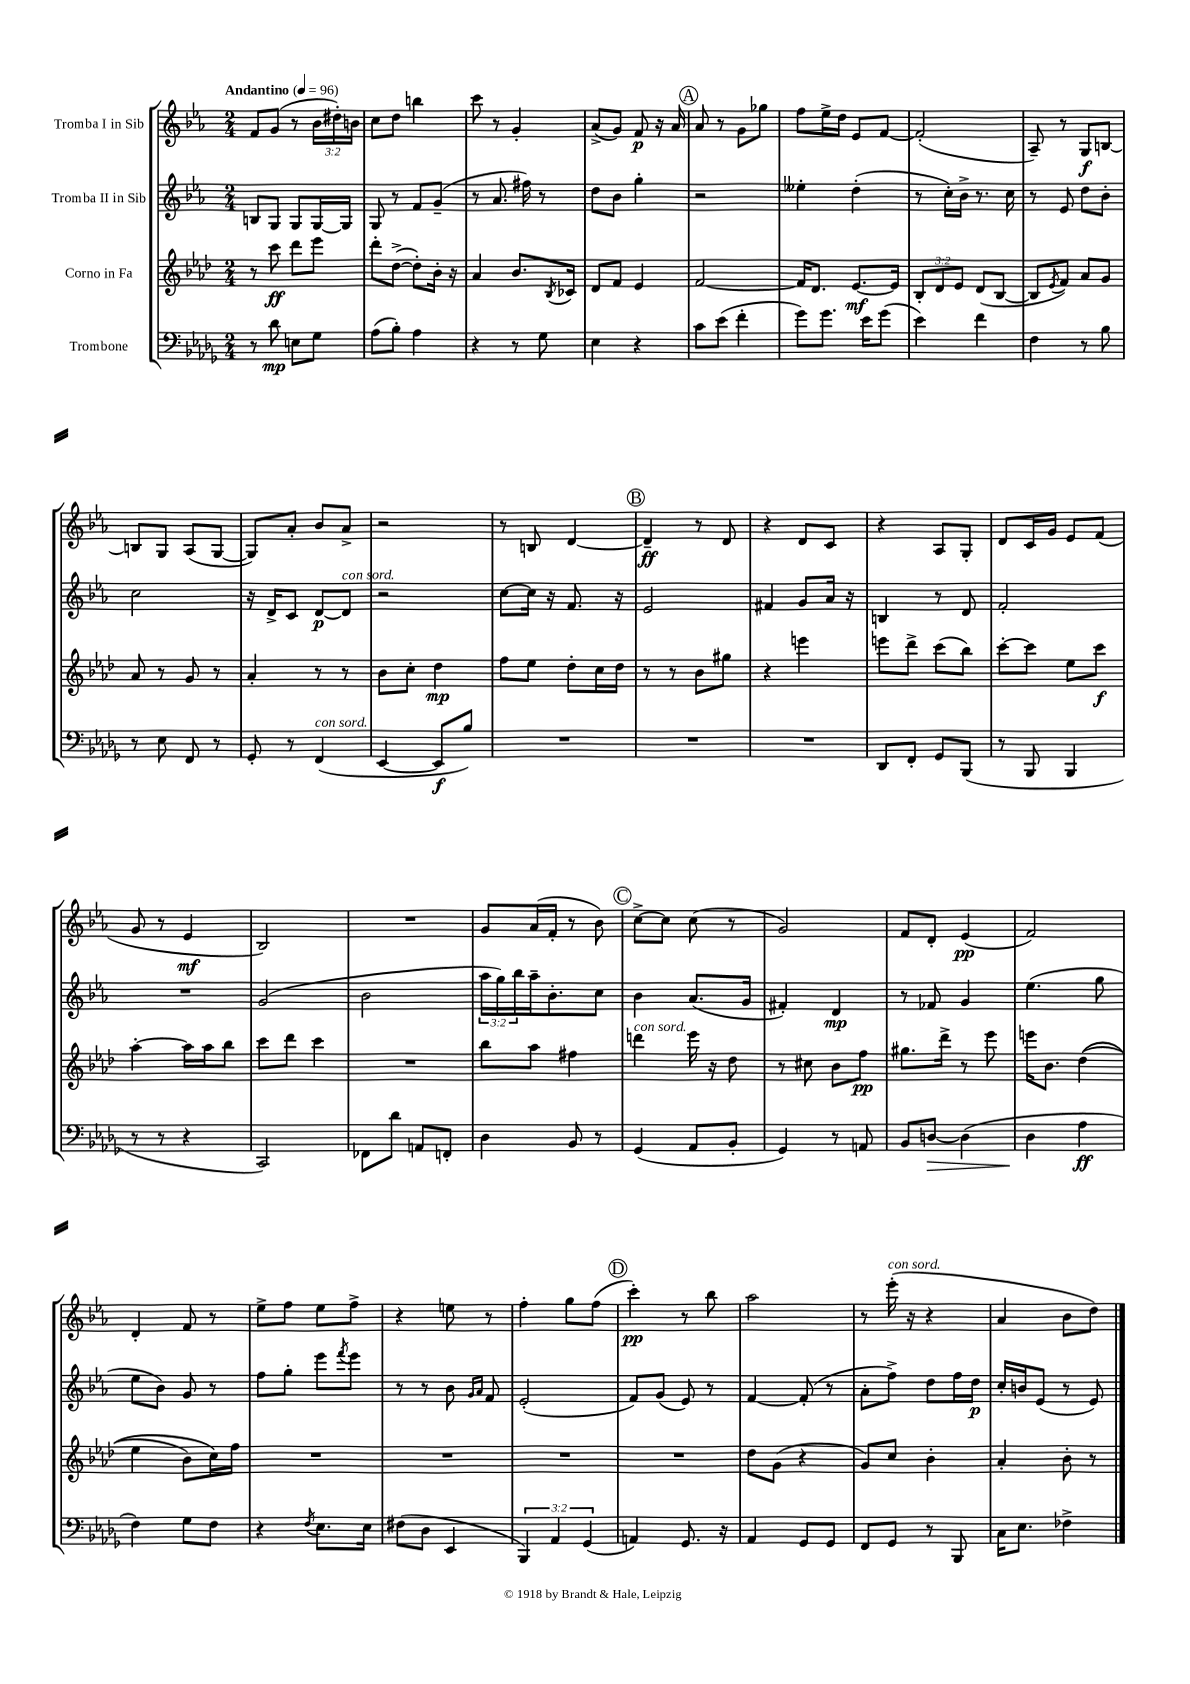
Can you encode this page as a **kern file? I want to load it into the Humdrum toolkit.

**kern	**kern	**kern	**kern
*staff4	*staff3	*staff2	*staff1
*clefF4	*clefG2	*clefG2	*clefG2
*k[b-e-a-d-g-]	*k[b-e-a-d-]	*k[b-e-a-]	*k[b-e-a-]
*M2/4	*M2/4	*M2/4	*M2/4
*MM96	*MM96	*MM96	*MM96
8r	8r	8B	8f
8d-	8ccc	8G	(8g
8E	8ddd-	8G	8r
8G-	8eee-	[16G	24b-
.	.	.	24dd#')
.	.	16G]	.
.	.	.	24b
=	=	=	=
(8A-	8ddd-'	8G	8cc
8B-')	([8dd-^	8r	8dd
4A-	8dd-'])	8f	4bb
.	16b-'	(8g~	.
.	16r	.	.
=	=	=	=
4r	4a-	8r	8ccc
.	.	8.a-	8r
8r	8.b-	.	4g'
.	.	16ff#)	.
8G-	.	8r	.
.	8qB-	.	.
.	16c-	.	.
=	=	=	=
4E-	8d-	8dd	(8a-^
.	8f	8b-	8g)
4r	4e-	4gg'	8f
.	.	.	16r
.	.	.	16a-
=	=	=	=
8c	[2f	2r	8a-
(8e-	.	.	8r
4f'	.	.	8g
.	.	.	8gg-
=	=	=	=
8g-)	16f]	4ee--'	8ff
.	8.d-	.	.
8.g-	.	.	16ee-^
.	.	.	16dd
.	[8.e-	(4dd'	8e-
16e-	.	.	.
(8g-	.	.	[8f
.	16e-]	.	.
=	=	=	=
4e-)	12B-'	8r	(2f']
.	12d-	.	.
.	.	16cc')	.
.	12e-	.	.
.	.	16b-^	.
4f	(8d-	8.r	.
.	[8B-	.	.
.	.	16cc	.
=	=	=	=
4F	8B-]	8r	8A-~)
.	8qe-	.	.
.	8f)	8e-	8r
8r	8a-	8dd	8G
8B-	8g	8b-'	[8B
=	=	=	=
8r	8a-	2cc	8B]
8E-	8r	.	8G
8FF	8g	.	(8A-
8r	8r	.	[8G
=	=	=	=
8GG-'	4a-'	16r	8G])
.	.	16d^	.
8r	.	8c	8a-'
(4FF	8r	[8d	8b-
.	8r	8d]	8a-^
=	=	=	=
[4EE-	8b-	2r	2r
.	8cc'	.	.
8EE-]	4dd-	.	.
8B-)	.	.	.
=	=	=	=
2r	8ff	[8cc	8r
.	8ee-	16cc]	8B
.	.	16r	.
.	8dd-'	8.f	[4d
.	16cc	.	.
.	16dd-	16r	.
=	=	=	=
2r	8r	2e-	4d~]
.	8r	.	.
.	8b-	.	8r
.	8gg#	.	8d
=	=	=	=
2r	4r	4f#	4r
.	4eee	8g	8d
.	.	16a-	8c
.	.	16r	.
=	=	=	=
8DD-	8eee	4B	4r
8FF'	8ddd-^	.	.
8GG-	(8ccc	8r	8A-
(8BBB-	8bb-)	8d	8G'
=	=	=	=
8r	[8ccc'	2f'	8d
8BBB-	8ccc]	.	16c
.	.	.	16g
4BBB-	8ee-	.	8e-
.	8ccc	.	(8f
=	=	=	=
8r	[4aa-'	2r	8g
8r	.	.	8r
4r	16aa-]	.	4e-
.	16aa-	.	.
.	8bb-	.	.
=	=	=	=
2CC)	8ccc	(2g	2B-)
.	8ddd-	.	.
.	4ccc	.	.
=	=	=	=
8FF-	2r	2b-	2r
8d-	.	.	.
8AA	.	.	.
8FF'	.	.	.
=	=	=	=
4D-	8bb-	24aa-	8g
.	.	24gg)	.
.	.	24bb-	.
.	8aa-	16aa-~	(16a-
.	.	8.b-'	16f'
8BB-	4ff#	.	8r
8r	.	8cc	8b-)
=	=	=	=
(4GG-	4ddd	4b-	[8cc^
.	.	.	8cc]
8AA-	16eee-	(8.a-	(8cc
.	16r	.	.
8BB-'	8dd-	.	8r
.	.	16g	.
=	=	=	=
4GG-)	8r	4f#')	2g)
.	8cc#	.	.
8r	8b-	4d	.
8AA	8ff	.	.
=	=	=	=
8BB-	8.gg#	8r	8f
[8D	.	8f-	8d'
.	16ddd-^	.	.
(4D]	8r	4g	(4e-
.	8eee-	.	.
=	=	=	=
4D-	16eee	(4.ee-	2f)
.	8.b-	.	.
4A-	&((4dd-	.	.
.	.	8gg	.
=	=	=	=
4F)	4ee-	8ee-	4d'
.	.	8b-)	.
8G-	8b-)	8g	8f
8F	16cc&)	8r	8r
.	16ff	.	.
=	=	=	=
4r	2r	8ff	8ee-^
.	.	8gg'	8ff
8qF	.	.	.
8.E-	.	8eee-	8ee-
.	.	8qfff	.
.	.	8eee-	8ff^
16E-	.	.	.
=	=	=	=
(8F#	2r	8r	4r
8D-	.	8r	.
4EE-	.	8b-	8ee
.	.	16qqg	.
.	.	16qqa-	.
.	.	8f	8r
=	=	=	=
6BBB-)	2r	(2e-'	4ff'
6AA-	.	.	.
.	.	.	8gg
(6GG-	.	.	.
.	.	.	(8ff
=	=	=	=
4AA)	2r	8f)	4ccc')
.	.	(8g	.
8.GG-	.	8e-)	8r
.	.	8r	8bb-
16r	.	.	.
=	=	=	=
4AA-	8dd-	[4f	2aa-
.	(8g	.	.
8GG-	4r	(8f']	.
8GG-	.	8r	.
=	=	=	=
8FF	8g)	8a-'	8r
8GG-	8cc	8ff^)	(16eee-'
.	.	.	16r
8r	4b-'	8dd	4r
8BBB-	.	16ff	.
.	.	16dd	.
=	=	=	=
16C	4a-'	16cc'	4a-
8.E-	.	16b	.
.	.	(8e-	.
4F-^	8b-'	8r	8b-
.	8r	8e-)	8dd)
==	==	==	==
*-	*-	*-	*-
